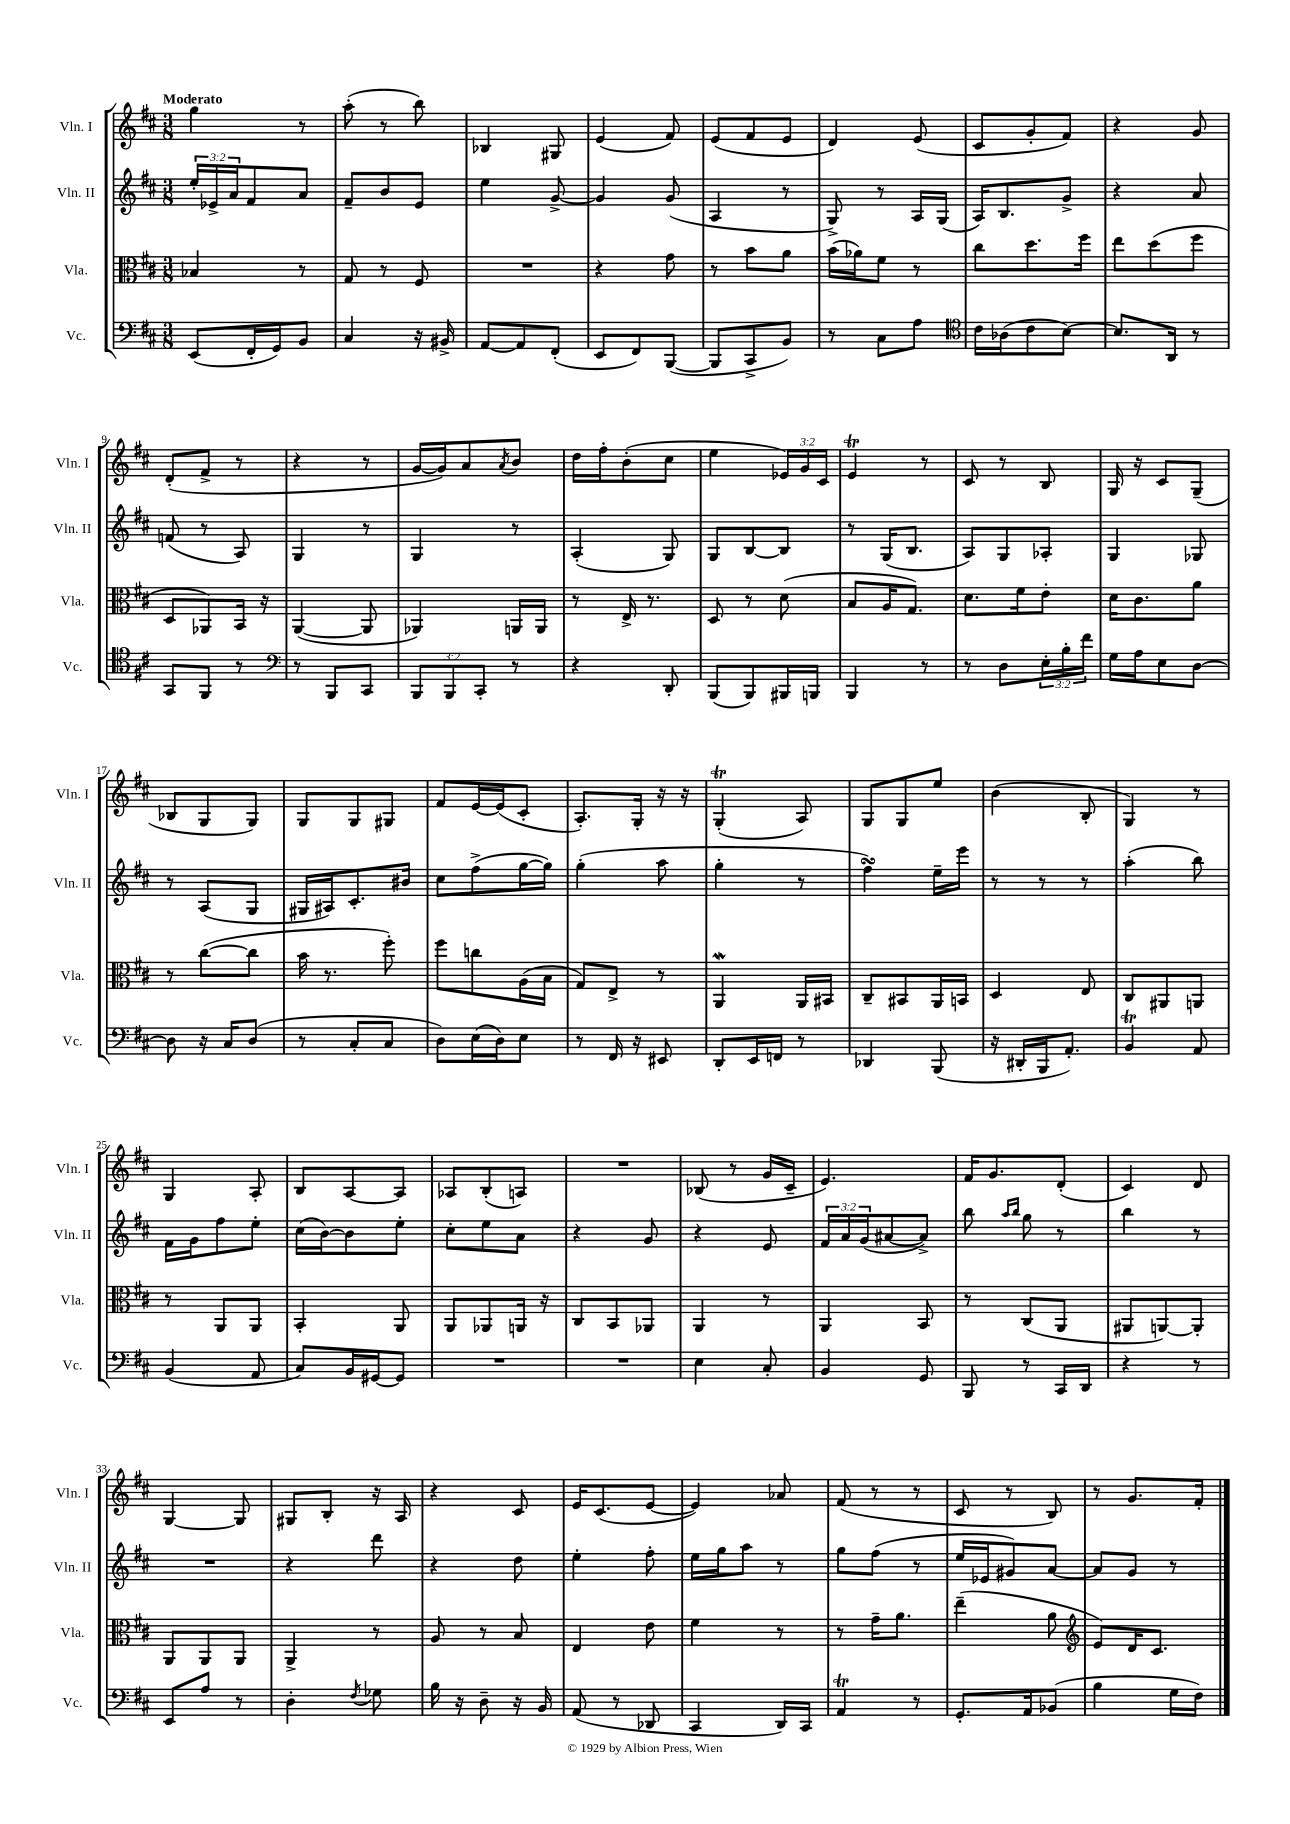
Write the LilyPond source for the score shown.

<<
\new StaffGroup <<
\new Staff = "s0" \with { instrumentName = "Vln. I" shortInstrumentName = "Vln. I" } {
    \clef treble \key d \major \numericTimeSignature \time 3/8 \override Staff.TupletNumber.text = #tuplet-number::calc-fraction-text \tempo "Moderato"
    g''4 r8 |
    a''8-.( r8 b''8) |
    bes4 gis8 |
    e'4( fis'8) |
    e'8( fis'8 e'8 |
    d'4) e'8( |
    cis'8 g'8-. fis'8) |
    r4 g'8 |
    d'8-.( fis'8-> r8 |
    r4 r8 |
    g'16~ g'16) a'8 \acciaccatura { a'8 } b'8 |
    d''16 fis''16-. b'8-.( cis''8 |
    e''4 \tuplet 3/2 { ees'16) g'16 cis'16 } |
    e'4\trill r8 |
    cis'8 r8 b8 |
    g16 r16 cis'8 g8--( |
    bes8 g8 g8) |
    g8 g8 gis8 |
    fis'8 e'16~ e'16( cis'8-. |
    a8.-.) g16-. r16 r16 |
    g4-.\trill( a8) |
    g8 g8 e''8 |
    b'4( b8-. |
    g4) r8 |
    g4 a8-. |
    b8 a8~ a8 |
    aes8 b8-.( a8) |
    R4. |
    bes8( r8 g'16 cis'16-- |
    e'4.) |
    fis'16 g'8. d'8-.( |
    cis'4) d'8 |
    g4~ g8 |
    gis8 b8-. r16 a16 |
    r4 cis'8 |
    e'16 cis'8.( e'8~ |
    e'4) aes'8 |
    fis'8( r8 r8 |
    cis'8 r8 b8) |
    r8 g'8. fis'16-. \bar "|." |
}
\new Staff = "s1" \with { instrumentName = "Vln. II" shortInstrumentName = "Vln. II" } {
    \clef treble \key d \major \numericTimeSignature \time 3/8 \override Staff.TupletNumber.text = #tuplet-number::calc-fraction-text
    \tuplet 3/2 { e''16-. ees'16-> a'16 } fis'8 a'8 |
    fis'8-- b'8 e'8 |
    e''4 g'8~-> |
    g'4 g'8( |
    a4 r8 |
    g8->) r8 a16 g16( |
    a16) b8. g'8-> |
    r4 a'8 |
    f'8( r8 a8) |
    g4 r8 |
    g4 r8 |
    a4-.( g8) |
    g8 b8~ b8 |
    r8 g16( b8. |
    a8) g8 aes8-. |
    g4 ges8 |
    r8 a8( g8 |
    gis16 ais16) cis'8.-. bis'16 |
    cis''8 fis''8->( g''16~ g''16) |
    g''4-.( a''8 |
    g''4-. r8 |
    fis''4\turn) e''16-- e'''16 |
    r8 r8 r8 |
    a''4-.( b''8) |
    fis'16 g'16 fis''8 e''8-. |
    cis''16( b'16~) b'8 e''8-. |
    cis''8-. e''8 a'8 |
    r4 g'8 |
    r4 e'8 |
    \tuplet 3/2 { fis'16 a'16 g'16( } ais'8~ ais'8->) |
    b''8 \grace { a''16 b''16 } g''8 r8 |
    b''4 r8 |
    R4. |
    r4 d'''8 |
    r4 d''8 |
    e''4-. fis''8-. |
    e''16 g''16 a''8 r8 |
    g''8 fis''8( r8 |
    e''16 ees'16 gis'8) a'8~ |
    a'8 g'8 r8 \bar "|." |
}
\new Staff = "s2" \with { instrumentName = "Vla." shortInstrumentName = "Vla." } {
    \clef alto \key d \major \numericTimeSignature \time 3/8
    bes4 r8 |
    g8 r8 fis8 |
    R4. |
    r4 g'8 |
    r8 b'8 a'8 |
    b'16( aes'16) fis'8 r8 |
    cis''8 d''8. fis''16 |
    e''8 d''8( fis''8 |
    d8 aes,8) b,16 r16 |
    a,4~( a,8 |
    aes,4) a,16 a,16 |
    r8 e16-> r8. |
    d8 r8 d'8( |
    b8 a16 g8.) |
    d'8. fis'16 e'8-. |
    d'16 cis'8. a'8 |
    r8 cis''8~( cis''8 |
    b'16 r8. fis''8-.) |
    fis''8 c''8 a16( b16 |
    g8) e8-> r8 |
    a,4\mordent a,16 bis,16 |
    cis8-- bis,8 a,16 b,16 |
    d4 e8 |
    cis8 ais,8 a,8 |
    r8 a,8 a,8 |
    b,4-. a,8 |
    a,8 aes,8 a,16 r16 |
    cis8 b,8 aes,8 |
    a,4 r8 |
    a,4 b,8 |
    r8 cis8( a,8 |
    ais,8 a,8~) a,8-. |
    a,8 a,8 a,8 |
    a,4-> r8 |
    a8 r8 b8 |
    e4 e'8 |
    fis'4 r8 |
    r8 g'16-- a'8. |
    e''4--( a'8 |
    \clef treble e'8) d'16 cis'8. \bar "|." |
}
\new Staff = "s3" \with { instrumentName = "Vc." shortInstrumentName = "Vc." } {
    \clef bass \key d \major \numericTimeSignature \time 3/8 \override Staff.TupletNumber.text = #tuplet-number::calc-fraction-text
    e,8( fis,16-. g,16) b,8 |
    cis4 r16 bis,16-> |
    a,8~ a,8 fis,8-.( |
    e,8 fis,8) b,,8~( |
    b,,8 cis,8-> b,8) |
    r8 cis8 a8 |
    \clef tenor cis'16 aes16( cis'8 b8~) |
    b8. a,16 r8 |
    g,8 fis,8 r8 |
    \clef bass r8 b,,8 cis,8 |
    \tuplet 3/2 { b,,8 b,,8 cis,8-. } r8 |
    r4 d,8-. |
    b,,8( b,,8) bis,,16 b,,16 |
    b,,4 r8 |
    r8 d8 \tuplet 3/2 { e16-. b16-. fis'16 } |
    g16 a16 e8 d8~ |
    d8 r16 cis16 d8( |
    r8 cis8-. cis8 |
    d8) e16( d16) e8 |
    r8 fis,16 r16 eis,8 |
    d,8-. e,16 f,16 r8 |
    des,4 b,,8( |
    r16 dis,16-. b,,16 a,8.-.) |
    b,4\trill a,8 |
    b,4( a,8 |
    cis8) b,16 gis,16~ gis,8 |
    R4. |
    R4. |
    e4 cis8-. |
    b,4 g,8 |
    b,,8 r8 cis,16 d,16 |
    r4 r8 |
    e,8 a8 r8 |
    d4-. \acciaccatura { fis8 } ges8 |
    b16 r16 d8-- r16 b,16 |
    a,8( r8 des,8 |
    cis,4 d,16) cis,16 |
    a,4\trill r8 |
    g,8.-. a,16 bes,8( |
    b4 g16 fis16) \bar "|." |
}
>>
>>
